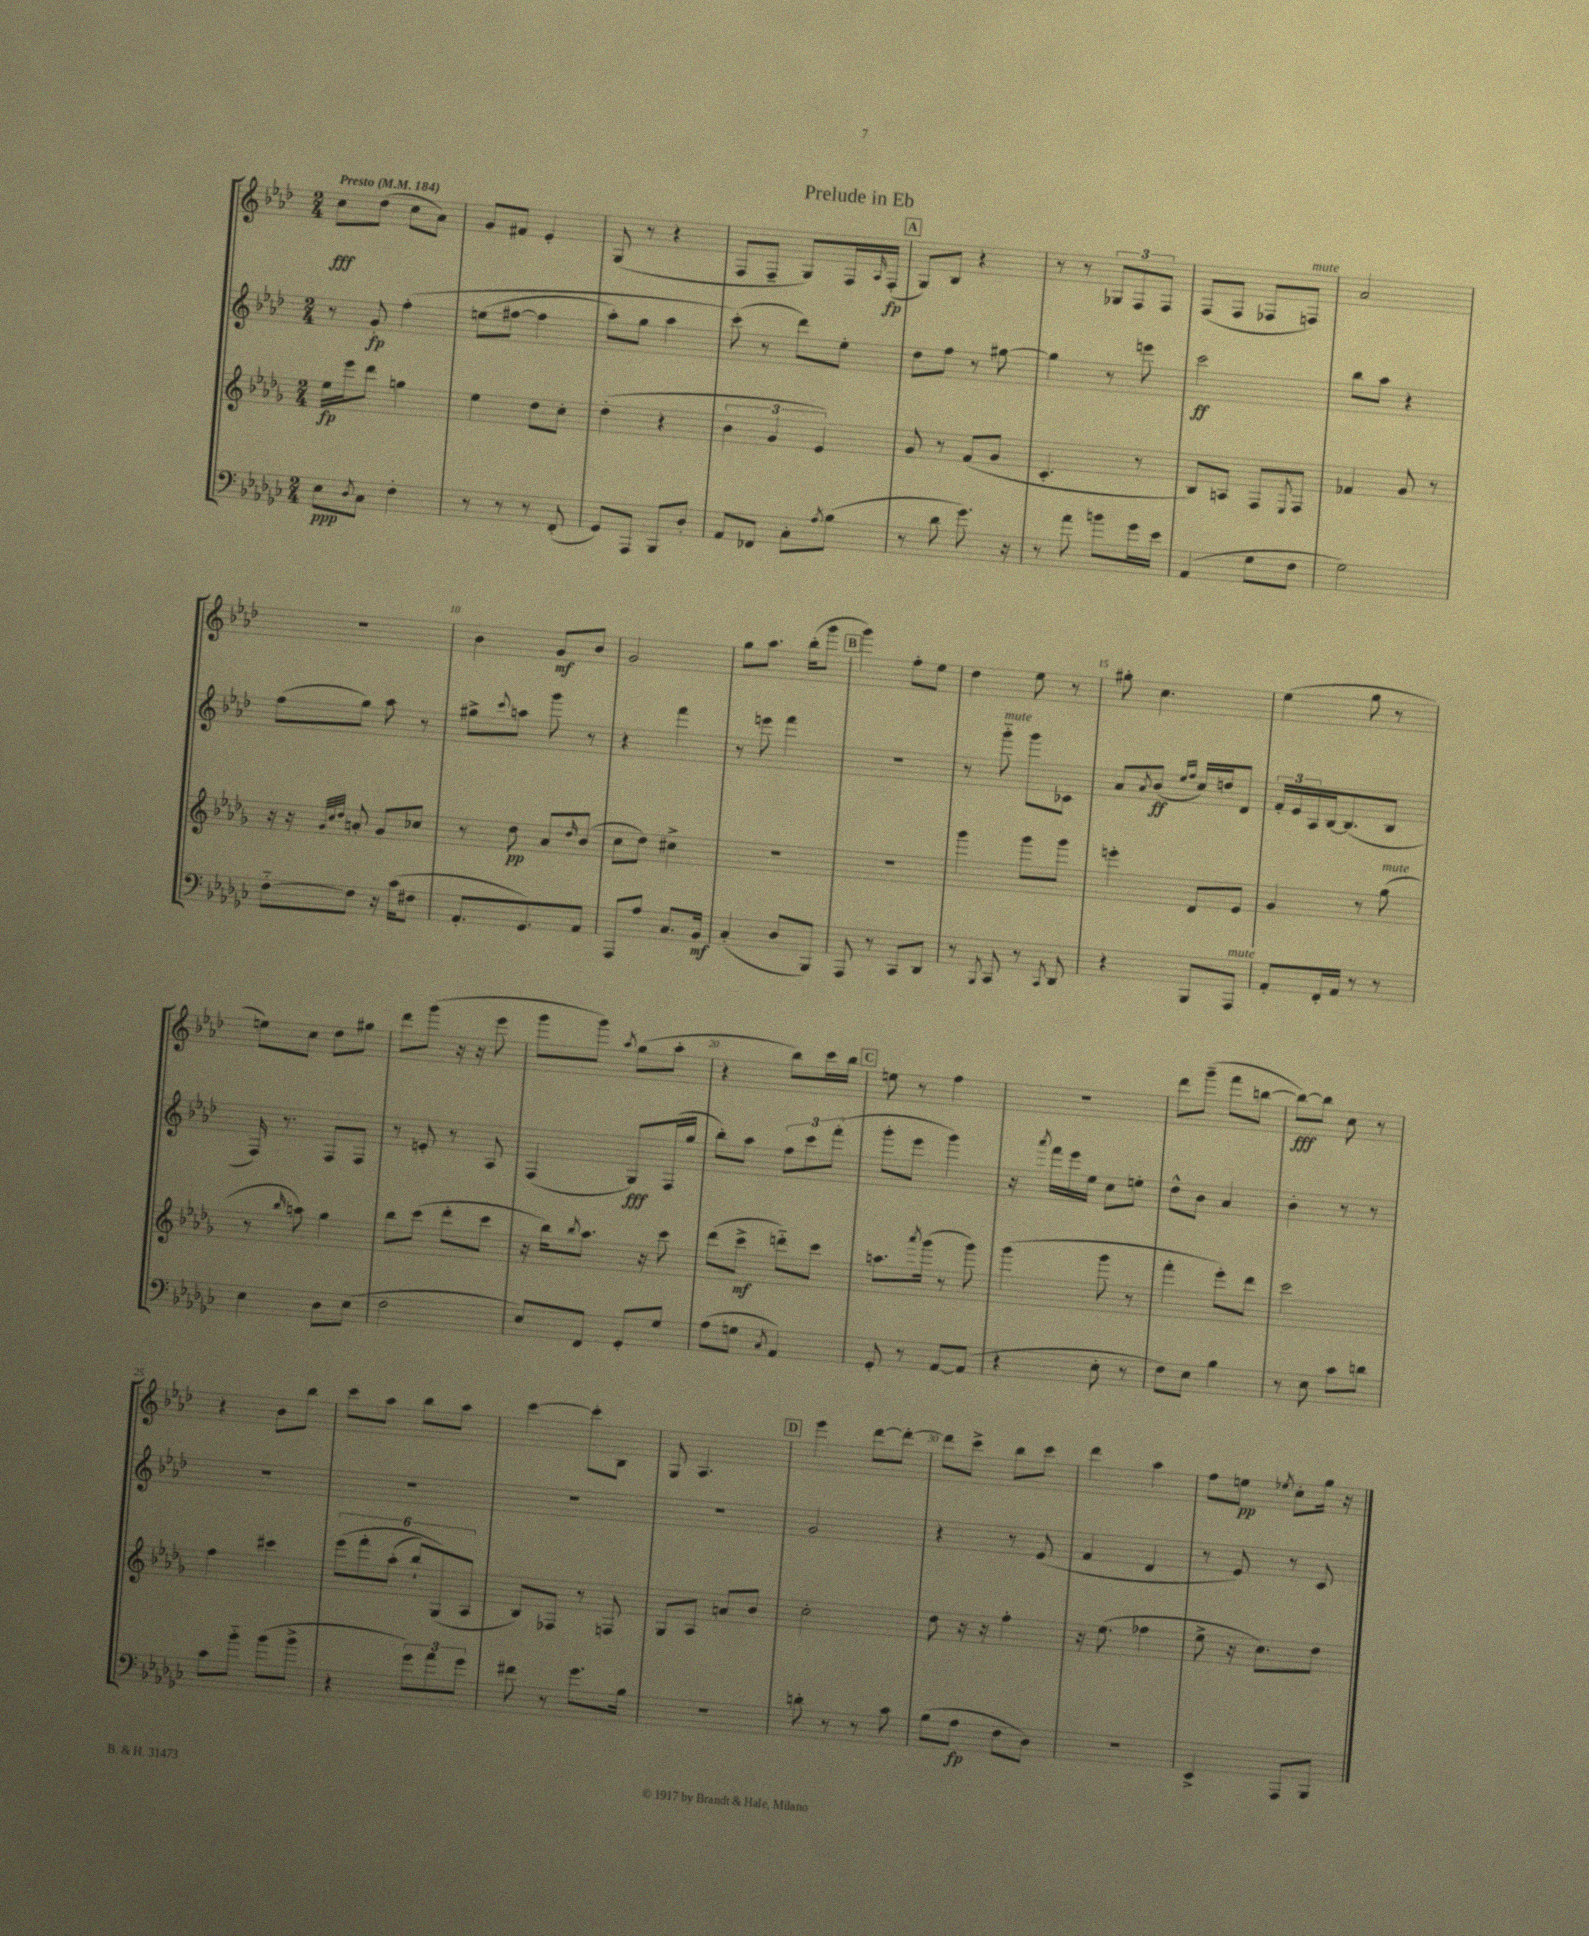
\header { title = "Prelude in Eb" }
<<
\new StaffGroup <<
\new Staff = "s0" {
    \clef treble \key aes \major \numericTimeSignature \time 2/4 \tempo "Presto" 4 = 184
    c''8\fff des''8( c''8 aes'8) |
    g'8 fis'8 ees'4-. |
    g8( r8 r4 |
    f8 f8-- g8) f16 \grace { aes16 } f16-.\fp( |
    \mark \markup { \box "A" } g8) bes8 r4 |
    r8 r8 \tuplet 3/2 { ges8 f8 f8 } |
    f8( f8 fes8 f8^\markup { \italic "mute" }) |
    aes'2 |
    r2 |
    bes'4 g'8\mf bes'8 |
    g'2 |
    g''8 aes''8. bes''16-.( g'''8 |
    \mark \markup { \box "B" } g'''4) f''8-. ees''8 |
    des''4 ees''8 r8 |
    gis''8-. c''4. |
    ees''4( g''8 r8 |
    e''8) c''8 des''8 gis''8 |
    des'''8 g'''8( r16 r16 ees'''8 |
    g'''8 g'''8) \acciaccatura { aes''8 } g''8( aes''8-. |
    r4 bes''8) c'''16 bes''16 |
    \mark \markup { \box "C" } e''8 r8 f''4 |
    R2 |
    des'''8 g'''8--( f'''8 b''8~ |
    b''8~\fff) b''8 c''8 r8 |
    r4 bes'8 bes''8 |
    c'''8 aes''8 bes''8 aes''8 |
    c'''4~ c'''8-. bes8 |
    g8 aes4. |
    \mark \markup { \box "D" } ees'''4 des'''8~ des'''8~-. |
    des'''8 c'''8-> bes''8 c'''8 |
    des'''4 aes''4 |
    f''8 e''8\pp \acciaccatura { ees''8 } c''8-. g''16 r16 \bar "|." |
}
\new Staff = "s1" {
    \clef treble \key aes \major \numericTimeSignature \time 2/4
    r8 g'8-.\fp f''4-.\( |
    e''8( fis''8~ fis''4 |
    aes''8-.) g''8 aes''4 |
    c'''8-.(\) r8 des'''8) ees''8-. |
    \mark \markup { \box "A" } des''8 f''8 r8 gis''8~ |
    gis''4 r8 e'''8 |
    c'''2\ff |
    bes''8 aes''8 r4 |
    f''8( g''8) aes''8 r8 |
    gis''8-> \appoggiatura { c'''8 } a''8 g'''8 r8 |
    r4 f'''4 |
    r8 e'''8 f'''4 |
    \mark \markup { \box "B" } r2 |
    r8 g'''8-_^\markup { \italic "mute" } g'''8 ces'8 |
    aes'8 \acciaccatura { aes'8 } bes'8\ff( \grace { ees''16 f''16 } c''16) d''16 des'8 |
    \tuplet 3/2 { f'16-. ees'16 aes16 } bes16~ bes8.( bes8 |
    f16) r8. f8 f8 |
    r8 e'8-. r8 aes8 |
    f4( g8\fff) f16( g''16 |
    bes''8-.) aes''8 \tuplet 3/2 { f''8 c'''8 f'''8-.( } |
    \mark \markup { \box "C" } g'''8-. ees'''8 g'''4) |
    r16 \acciaccatura { aes'''8 } f'''16 ees'''16 ees''16 c''8 e''8-. |
    des''8-^ bes'8 aes'4 |
    bes'4-. r8 r8 |
    R2 |
    R2 |
    R2 |
    R2 |
    \mark \markup { \box "D" } g'2 |
    r4 r8 ees'8( |
    f'4 des'4 |
    r8 ees'8) r8 c'8 \bar "|." |
}
\new Staff = "s2" {
    \clef treble \key des \major \numericTimeSignature \time 2/4
    ees''16\fp ees'''16 des'''8 g''4 |
    ees''4 des''8 c''8-. |
    des''4-.( r4 |
    \tuplet 3/2 { bes'4 ges'4 ees'4) } |
    \mark \markup { \box "A" } ges'8 r8 f'8( ges'8 |
    c'4.-. r8 |
    bes8) a8 f8 \acciaccatura { ees8 } f8 |
    fes'4 ges'8 r8 |
    r16 r16 \grace { ges'32 c''32 des''32 } a'8-. ges'8 ces''8 |
    r8 des''8\pp aes'8 \grace { des''16 } bes'8( |
    c''8 des''8) cis''4-> |
    R2 |
    \mark \markup { \box "B" } R2 |
    ges'''4 ges'''8 ges'''8 |
    e'''4-. des'8 ees'8 |
    ges'4 r8 ges''8^\markup { \italic "mute" }( |
    r8 \grace { bes''16 } a''8) ges''4 |
    bes''8 c'''8( des'''8-. c'''8 |
    r16 bes''16) \acciaccatura { bes''8 } aes''8. r16 c'''8 |
    des'''8( c'''8->\mf d'''8-_) c'''8 |
    \mark \markup { \box "C" } a''8. \acciaccatura { aes'''8 } ges'''16( r8 ges'''8) |
    ges'''4( ges'''8 r8 |
    f'''4-. ees'''8-.) des'''8 |
    c'''2 |
    f''4 cis'''4 |
    \tuplet 6/4 { ees'''8\( f'''8-. aes''8-.( bes''8-!) ges8(\) aes8 } |
    bes8) fes8 r8 f8 |
    ges8 aes8 a'8 bes'8 |
    \mark \markup { \box "D" } c''2-. |
    des''8 r16 r16 f''4-. |
    r16 ees''8.( fes''4 |
    ees''8-> r16 c''8.) des''8 \bar "|." |
}
\new Staff = "s3" {
    \clef bass \key ges \major \numericTimeSignature \time 2/4
    ees8\ppp \acciaccatura { des8 } ces8 f4-. |
    r8 r8 r8 f,8-.( |
    ges,8) aes,,8 bes,,8 des8-. |
    aes,8 fes,8 ces8-. \acciaccatura { aes8 } bes8( |
    \mark \markup { \box "A" } r8 des'8 ges'8.) r16 |
    r8 aes'8 b'8 ges'16 ees'16 |
    aes,4( ges8 f8 |
    ges2) |
    f8~-_ f8 r16 ces'16( fis8 |
    aes,8.-. ges,8.) aes,8 |
    aes,,8 aes8 ces8. bes,16\mf |
    ces4-.( des8 bes,,8) |
    \mark \markup { \box "B" } aes,,8 r8 ces,8 des,8 |
    r8 \acciaccatura { bes,,8 } ces,8 r8 \acciaccatura { ces,8 } des,8 |
    r4 bes,,8 aes,,8^\markup { \italic "mute" } |
    aes,8-. f,16-. aes,16 r8 r8 |
    ees4 des8 ees8( |
    f2 |
    ees8) f,8 ges,8-. ges8 |
    aes8( g8 \acciaccatura { ces8 } aes,4) |
    \mark \markup { \box "C" } ges,8-. r8 aes,8~ aes,8( |
    r4 ees8-. r8 |
    f8) ees8 bes4 |
    r8 ees8 ces'8 d'8 |
    ces'8 bes'8-_ bes'8( bes'8-> |
    r4 \tuplet 3/2 { ges'8) aes'8 ges'8 } |
    fis'8 r8 ges'8. bes16 |
    r2 |
    \mark \markup { \box "D" } d'8-. r8 r8 ces'8 |
    bes8( aes8\fp f8 des8) |
    R2 |
    ees,4-> aes,,8 bes,,8 \bar "|." |
}
>>
>>
\layout { \context { \Score \override BarNumber.break-visibility = ##(#f #t #t) barNumberVisibility = #(every-nth-bar-number-visible 5) } }
